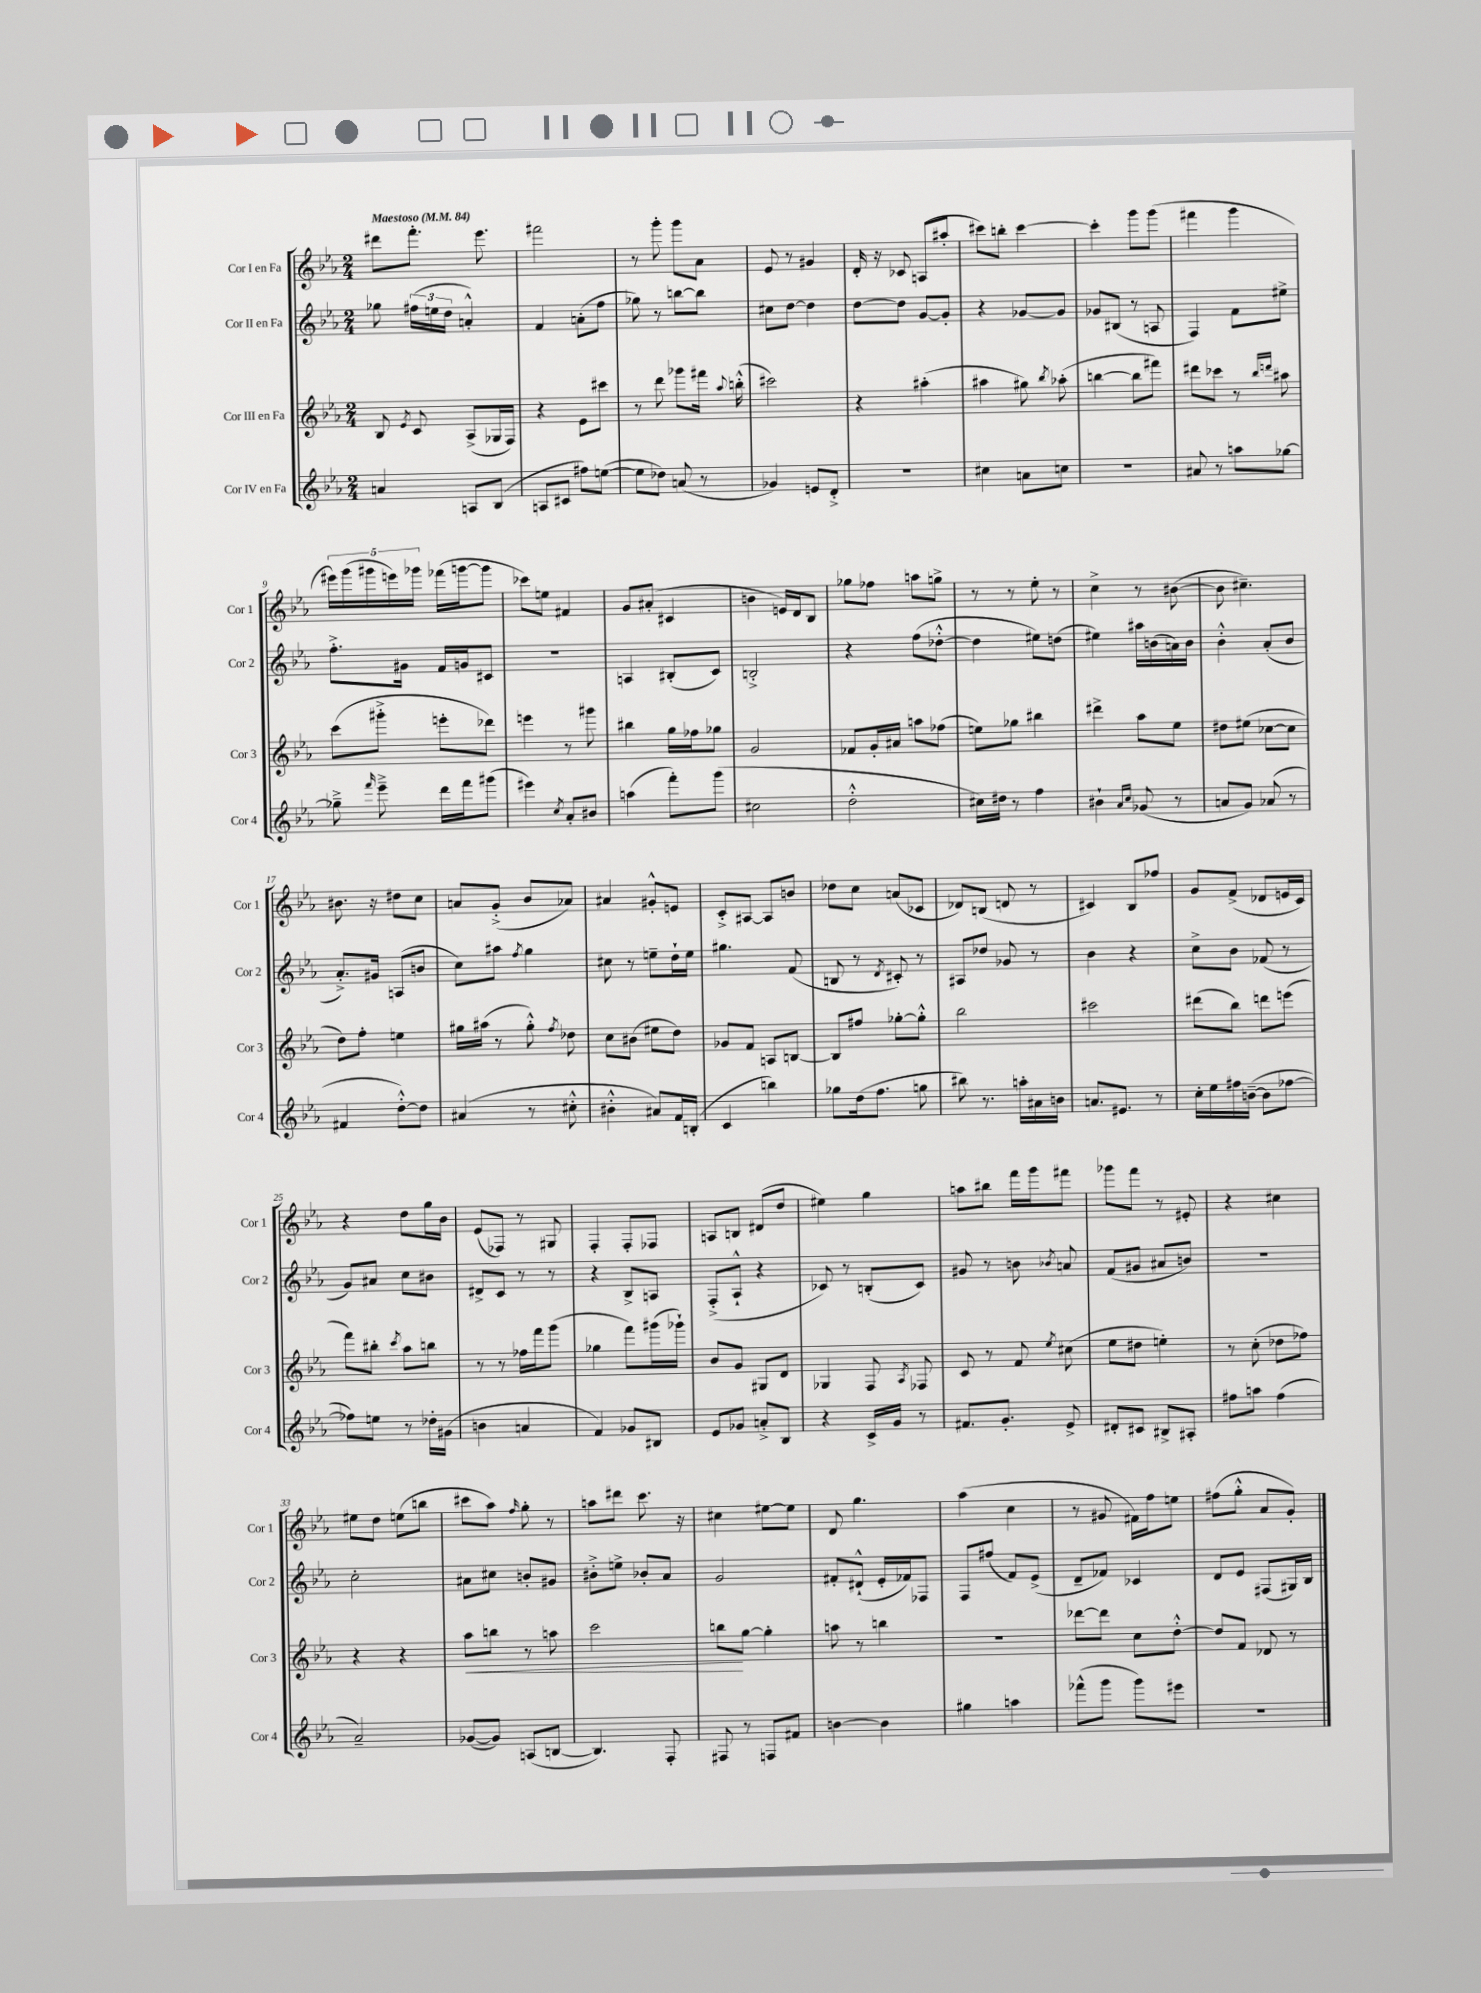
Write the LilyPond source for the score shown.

<<
\new StaffGroup <<
\new Staff = "s0" \with { instrumentName = "Cor I en Fa" shortInstrumentName = "Cor 1" } {
    \clef treble \key ees \major \numericTimeSignature \time 2/4 \tempo "Maestoso" 4 = 84
    \autoBeamOff dis'''8[ f'''8.]-. ees'''8. |
    fis'''2 |
    r8 g'''8-. g'''8[ aes'8] |
    ees'8 r8 gis'4 |
    d'16-. r16 ces'8 a8[( ais''8]-. |
    cis'''8[) b''8]-. cis'''4~ |
    cis'''4-. g'''8[ g'''8]( |
    fis'''4 g'''4 |
    \tuplet 5/4 { eis'''16[) g'''16( gis'''16 e'''16) ges'''16] } fes'''16[( g'''16~ g'''8] |
    ces'''8[) e''8] fis'4 |
    g'8[ ais'8]-.( cis'4 |
    b'4 e'16[) d'16 bes8] |
    ges''8[ fes''8] a''8[ g''8]-> |
    r8 r8 ees''8-. r8 |
    c''4-> r8 bis'8~( |
    bis'8 cis''4.--) |
    bis'8. r16 dis''8[ c''8] |
    a'8[ g'8]-.->( bes'8[ aes'8]) |
    ais'4 gis'8[-.-^ e'8] |
    c'8[-.-> ais8]~ ais8[ b'8] |
    des''8[ c''8] a'8[( ces'8] |
    des'8[) b8]( d'8 r8 |
    cis'4) bes8[ fes''8] |
    g'8[ f'8]->( des'8[ e'16 c'16]) |
    r4 d''8[ g''16 bes'16] |
    ees'8[( fes8]) r8 gis8 |
    f4-. f8[-. fes8] |
    a8[ b8] dis'8[( d''8] |
    eis''4) g''4 |
    a''8[ bis''8] f'''16[ g'''16 fis'''8] |
    ges'''8[ f'''8] r8 eis'8-. |
    r4 cis''4 |
    eis''8[ d''8] e''8[( b''8] |
    cis'''8[ aes''8]) \grace { f''16 } g''8-. r8 |
    a''8[ dis'''8] c'''8. r16 |
    cis''4 eis''8[~ eis''8] |
    d'8 g''4. |
    aes''4( c''4 |
    r8 gis'8 fis'16[) f''16 e''8] |
    fis''8[( g''8]-.-^ aes'8[ g'8]-.) \bar "|." |
}
\new Staff = "s1" \with { instrumentName = "Cor II en Fa" shortInstrumentName = "Cor 2" } {
    \clef treble \key ees \major \numericTimeSignature \time 2/4
    \autoBeamOff ges''8 \tuplet 3/2 { fis''16[( e''16 d''16] } a'4-.-^) |
    f'4 a'8[-.( f''8] |
    ges''8) r8 b''8[~ b''8] |
    cis''8[ d''8]~ d''4 |
    d''8[~ d''8] g'8[~ g'8]-. |
    r4 ges'8[~ ges'8] |
    ges'8[ bis8]( r8 a8 |
    f4) f'8[ eis''8]-> |
    f''8.[-.-> gis'16] f'16[ g'16 cis'8] |
    R2 |
    a4 bis8[-.( c'8]) |
    b2-.-> |
    r4 f''8[( des''8]~-.-^ |
    des''4 eis''8[) d''8]( |
    eis''4) ais''16[ b'16( a'16) b'16] |
    bes'4-.-^ aes'8[-.( bes'8] |
    aes'8.[-.->) gis'16] a8[( b'8] |
    c''8[) ais''8] \acciaccatura { f''8 } g''4 |
    cis''8 r8 e''8[-- d''16-! e''16] |
    gis''4. f'8( |
    b8 r8 \acciaccatura { d'8 } cis'8-.) r8 |
    ais8[ des''8] ges'8 r8 |
    bes'4 r4 |
    c''8[-> bes'8] fes'8( r8 |
    g'8[) ais'8] c''8[ bis'8] |
    dis'8[-> c'8] r8 r8 |
    r4 bes8[-> a8] |
    f8[-.->( aes8]-!-^ r4 |
    ces'8) r8 b8[-.( ces'8]) |
    gis'8 r8 b'8 \acciaccatura { bes'8 } a'8 |
    f'8[( gis'8] ais'8[ b'8]) |
    r2 |
    c''2-. |
    ais'8[ cis''8] b'8[-. gis'8] |
    bis'8[-.-> e''8]-> bes'8[-. aes'8] |
    g'2 |
    fis'8[-. dis'8]-!-^( ees'16[-. fes'16) fes8] |
    f8[ fis''8]( f'8[) ees'8]->( |
    d'8[-- fes'8]) ces'4 |
    d'8[ ees'8] fis8[( gis16) bes16] \bar "|." |
}
\new Staff = "s2" \with { instrumentName = "Cor III en Fa" shortInstrumentName = "Cor 3" } {
    \clef treble \key ees \major \numericTimeSignature \time 2/4
    \autoBeamOff bes8 \acciaccatura { ees'8 } c'8 aes8[->( ges16 f16]) |
    r4 ees'8[ cis'''8] |
    r8 d'''8 ges'''8[ fis'''16] \appoggiatura { aes''8 } b''16-.-^( |
    cis'''2) |
    r4 ais''4-.( |
    ais''4 gis''8) \acciaccatura { bes''8 } aes''8-.( |
    b''4~ b''8[ fis'''8]) |
    dis'''8[ ces'''8] r8 \grace { bes''16[ d'''16] } ais''8 |
    c'''8[( gis'''8]-.-> e'''8[-. des'''8]) |
    e'''4 r8 gis'''8 |
    bis''4 g''16[ fes''16 ges''8] |
    g'2 |
    fes'8[ g'16-. ais'16] a''8[ fes''8]( |
    e''8[) ges''8] bis''4 |
    dis'''4-> aes''8[ ees''8] |
    dis''8[ eis''8]( ces''8[~ ces''8] |
    d''8[) f''8]-. e''4 |
    gis''16[ ais''16]( r8 gis''8-.-^) \acciaccatura { f''8 } des''8 |
    c''8[ bis'8]( eis''8[ d''8]) |
    ges'8[ f'8] a8[ b8]~ |
    b8[ fis''8] ges''8[~-. ges''8]-.-^ |
    bes''2 |
    cis'''2 |
    dis'''8[( bes''8]) d'''8[ e'''8]( |
    f'''8[) bis''8]-. \acciaccatura { c'''8 } aes''8[ b''8] |
    r8 r8 fes''16[ f'''16 g'''8]( |
    ges''4 f'''8[) gis'''16( ges'''16]-!) |
    bes'8[ g'8] gis8[ d'8] |
    ges4 f8 \acciaccatura { aes8 } fes8 |
    c'8 r8 f'8 \acciaccatura { ees''8 } cis''8( |
    ees''8[ dis''8] e''4-.) |
    r8 c''8-.( des''8[ fes''8]) |
    r4 r4 |
    aes''8[\< b''8] r8 a''8 |
    c'''2 |
    b''8[\! g''8]~ g''4-. |
    a''8 r8 b''4 |
    r2 |
    des'''8[~ des'''8] c''8[ d''8]~-.-^ |
    d''8[ f'8] des'8 r8 \bar "|." |
}
\new Staff = "s3" \with { instrumentName = "Cor IV en Fa" shortInstrumentName = "Cor 4" } {
    \clef treble \key ees \major \numericTimeSignature \time 2/4
    \autoBeamOff a'4 a8[ bes8]( |
    a8[ cis'8] fis''8[) e''8]~( |
    e''8[ des''8]) a'8( r8 |
    ges'4) e'8[ d'8]-.-> |
    r2 |
    cis''4 a'8[ c''8] |
    R2 |
    ais'8 r8 a''8[ ges''8]~ |
    ges''8---> \grace { f'''16 } ees'''8---> d'''16[ f'''16 gis'''8]( |
    eis'''4) \acciaccatura { c''8 } aes'8[-. bis'8] |
    a''4( f'''8[-.) g'''8]( |
    cis''2 |
    d''2-.-^ |
    cis''16[) dis''16] r8 f''4 |
    bis'4-! \grace { aes'16[ c''16] } ges'8( r8 |
    a'8[ g'8]) aes'8( r8 |
    fis'4 d''8[~-.-^) d''8] |
    ais'4( r8 cis''8-.-^ |
    bis'4-.-^ ais'8[) f'16 b16]-.( |
    c'4 b''4) |
    ges''8[ d''16( f''8.] g''8 |
    bis''8) r8. a''16[-. ais'16 b'16] |
    a'8.[ eis'8.] r8 |
    c''16[-. ees''16 fis''16 b'16]~--( b'8[ fes''8]~ |
    fes''8[) e''8] r8 des''16[-. gis'16]( |
    b'4 a'4 |
    f'4) ges'8[ bis8] |
    ees'8[ ges'8] a'8[-.-> bes8] |
    r4 c'16[-> g'16] r8 |
    fis'8.[ g'8.]-. ees'8-> |
    dis'8[-. cis'8] bis8[-> ais8]-. |
    fis''8[ a''8] fis''4( |
    aes'2--) |
    ges'8[~( ges'8]) a8[( b8]~ |
    b4.) f8-. |
    fis8 r8 f8[ fis'8] |
    b'4~ b'4 |
    gis''4 a''4 |
    fes'''8[-^( g'''8] g'''8[) eis'''8] |
    r2 \bar "|." |
}
>>
>>
